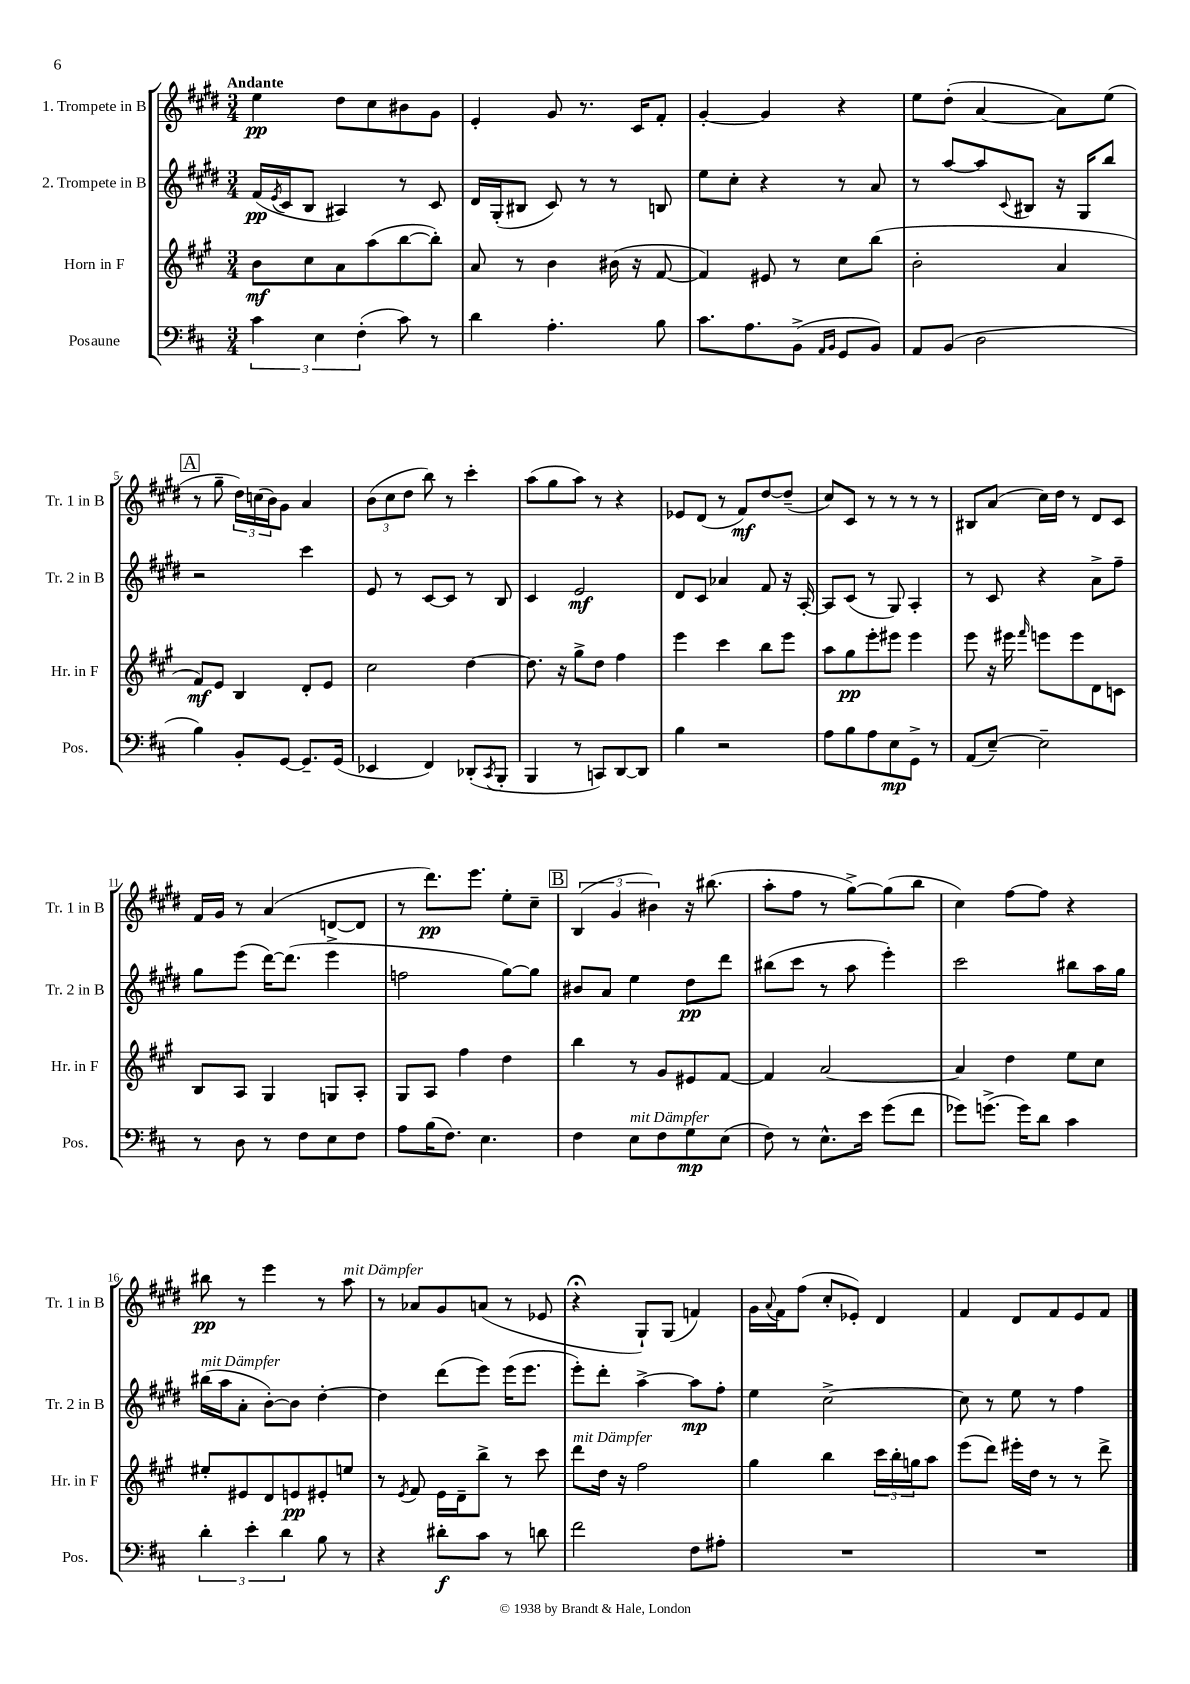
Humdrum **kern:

**kern	**kern	**kern	**kern
*staff4	*staff3	*staff2	*staff1
*clefF4	*clefG2	*clefG2	*clefG2
*k[f#c#]	*k[f#c#g#]	*k[f#c#g#d#]	*k[f#c#g#d#]
*M3/4	*M3/4	*M3/4	*M3/4
6c#	8b	(16f#	4ee
.	.	8qe	.
.	.	16c#	.
.	8cc#	8B	.
6E	.	.	.
.	8a	4A#)	8dd#
(6F#'	.	.	.
.	(8aa	.	8cc#
8c#)	[8bb	8r	8b#
8r	8bb'])	8c#	8g#
=	=	=	=
4d	8a	16d#	4e'
.	.	(16G#'	.
.	8r	8B#	.
4.A'	4b	8c#)	8g#
.	.	8r	8.r
.	(16b#	8r	.
.	16r	.	16c#
8B	[8f#	8B	8f#'
=	=	=	=
8.c#	4f#])	8ee	[4g#'
.	.	8cc#'	.
8.A	.	.	.
.	8e#	4r	4g#]
(8BB^	8r	.	.
16qqAA	.	.	.
16qqBB	.	.	.
8GG	8cc#	8r	4r
8BB)	(8bb	8a	.
=	=	=	=
8AA	2b'	8r	8ee
(8BB	.	[8aa	(8dd#'
2D	.	8aa]	[4a
.	.	8qqc#	.
.	.	8B#	.
.	4a	16r	8a])
.	.	16G#	.
.	.	8bb	(8ee
=	=	=	=
4B)	8f#)	2r	8r
.	8e	.	8gg#~
8BB'	4B	.	24dd#)
.	.	.	(24cc
.	.	.	24b)
[8GG	.	.	8g#
8.GG~]	8d'	4ccc#	4a
.	8e	.	.
(16GG	.	.	.
=	=	=	=
4EE-	2cc#	8e	(12b
.	.	.	12cc#
.	.	8r	.
.	.	.	12dd#
4FF#)	.	[8c#	8bb)
.	.	8c#]	8r
(8DD-'	[4dd	8r	4ccc#'
8qCC#	.	.	.
8BBB'	.	8B	.
=	=	=	=
4BBB	8.dd]	4c#	(8aa
.	.	.	8gg#
.	16r	.	.
8r	8gg#^	2e	8aa)
8CC)	8dd	.	8r
[8DD	4ff#	.	4r
8DD]	.	.	.
=	=	=	=
4B	4eee	8d#	8e-
.	.	8c#	(8d#
2r	4ccc#	4a-	8r
.	.	.	8f#)
.	8bb	8f#	[8dd#
.	8eee	16r	(8dd#~]
.	.	[16A'	.
=	=	=	=
8A	8aa	8A]	8cc#)
8B	8gg#	(8c#	8c#
8A	8eee'	8r	8r
8E	8eee#	8G#)	8r
8GG^	4eee#	4A'	8r
8r	.	.	8r
=	=	=	=
(8AA	8eee	8r	8B#
[8E~)	16r	8c#	(8a
.	16eee#	.	.
.	16qqfff#	.	.
2E~]	8eee	4r	16cc#)
.	.	.	16dd#
.	8eee	.	8r
.	8d	8a^	8d#
.	8c	8ff#~	8c#
=	=	=	=
8r	8B	8gg#	16f#
.	.	.	16g#
8D	8A	(8eee	8r
8r	4G#	[16ddd#)	(4a
.	.	(8.ddd#]	.
8F#	.	.	.
8E	8G	4eee^	[8d
8F#	8A'	.	8d]
=	=	=	=
8A	8G#	2ff	8r
(16B	8A	.	8.ddd#)
8.F#)	.	.	.
.	4ff#	.	.
.	.	.	8.eee
4.E	.	.	.
.	4dd	[8gg#)	8ee'
.	.	8gg#]	8cc#~
=	=	=	=
4F#	4bb	8b#	(6B
.	.	8a	.
.	.	.	6g#
8E	8r	4ee	.
.	.	.	6b#)
8F#	8g#	.	.
8G	8e#	8dd#	16r
.	.	.	(8.bb#
(8E	[8f#	8ddd#	.
=	=	=	=
8F#)	4f#]	(8bb#	8aa'
8r	.	8ccc#	8ff#
8.E^^	[2a	8r	8r
.	.	8aa	[8gg#^)
16e	.	.	.
(8g	.	4eee')	(8gg#]
8f#	.	.	8bb
=	=	=	=
8g-)	4a]	2ccc#	4cc#)
(8.g^	.	.	.
.	4dd	.	[8ff#
16g)	.	.	.
8d	.	.	8ff#]
4c#	8ee	8bb#	4r
.	8cc#	16aa	.
.	.	16gg#	.
=	=	=	=
6d'	8ee#'	(16bb#	8bb#
.	.	16aa	.
.	8e#	8a'	8r
6e'	.	.	.
.	8d	[8b')	4eee
6d	.	.	.
.	8e	8b]	.
8B	8e#'	[4dd#'	8r
8r	8ee	.	8aa
=	=	=	=
4r	8r	4dd#]	8r
.	8qe	.	.
.	8f#	.	8a-
8d#'	16e	(8ddd#	8g#
.	16d~	.	.
8c#	8bb^	8eee)	(8a
8r	8r	(16eee	8r
.	.	8.eee	.
8d	8ccc#	.	8e-
=	=	=	=
2f#	8ddd	8eee')	4r;
.	16dd	8ddd#'	.
.	16r	.	.
.	2ff#	[4aa^	8G#`)
.	.	.	(8G#
8F#	.	8aa]	4f)
8A#'	.	8ff#'	.
=	=	=	=
2.r	4gg#	4ee	16g#
.	.	.	8qqa
.	.	.	16f#
.	.	.	(8ff#
.	4bb	[2cc#^	8cc#'
.	.	.	8e-')
.	24ccc#	.	4d#
.	24bb'	.	.
.	24gg	.	.
.	8aa	.	.
=	=	=	=
2.r	(8eee	8cc#]	4f#
.	8ddd)	8r	.
.	16eee#'	8ee	8d#
.	16dd	.	.
.	8r	8r	8f#
.	8r	4ff#	8e
.	8ddd^	.	8f#
==	==	==	==
*-	*-	*-	*-
